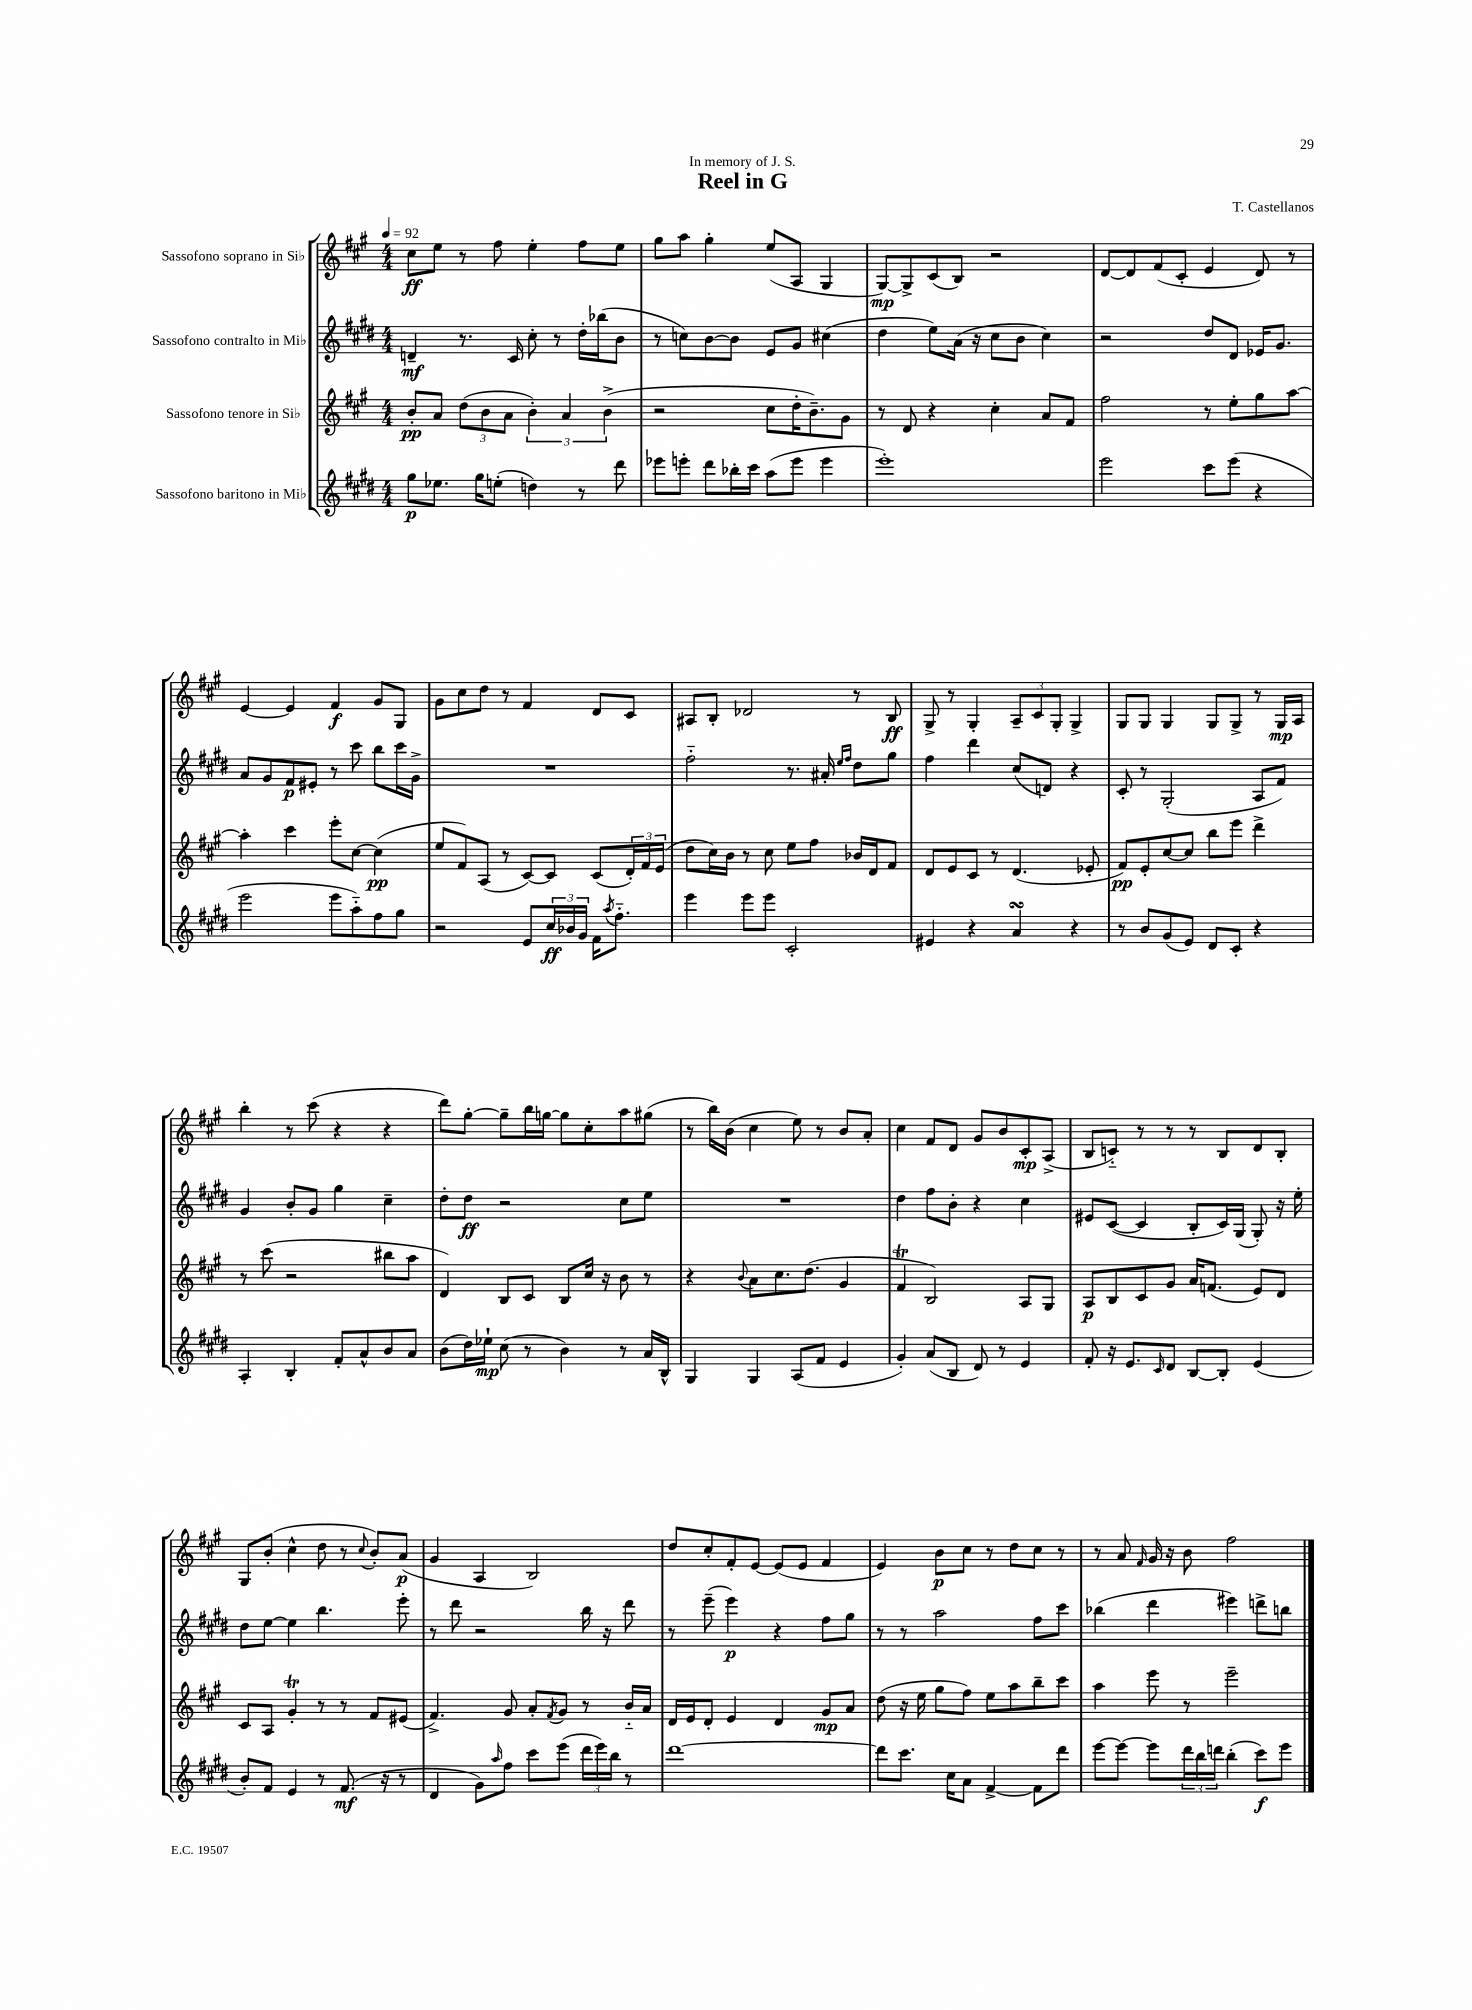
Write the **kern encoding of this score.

**kern	**kern	**kern	**kern
*staff4	*staff3	*staff2	*staff1
*clefG2	*clefG2	*clefG2	*clefG2
*k[f#c#g#d#]	*k[f#c#g#]	*k[f#c#g#d#]	*k[f#c#g#]
*M4/4	*M4/4	*M4/4	*M4/4
*MM92	*MM92	*MM92	*MM92
8gg#	8b'	4d~	8cc#
8.ee-	8a	.	8ee
.	(12dd	8.r	8r
16gg#	.	.	.
.	12b	.	.
(8ee'	.	.	8ff#
.	12a	.	.
.	.	16c#	.
4dd)	6b')	8cc#'	4ee'
.	.	8r	.
.	6a	.	.
8r	.	16dd#'	8ff#
.	.	(16bb-	.
.	(6b^	.	.
8ddd#	.	8b	8ee
=	=	=	=
8eee-	2r	8r	8gg#
8eee'	.	8cc)	8aa
8ddd#	.	[8b	4gg#'
16bb-'	.	8b]	.
16ccc#	.	.	.
(8aa	8cc#	8e	(8ee
8eee	16dd'	8g#	8A
.	8.b~)	.	.
4eee	.	(4cc#	4G#
.	8g#	.	.
=	=	=	=
1eee')	8r	4dd#	[8G#)
.	8d	.	8G#^]
.	4r	8ee)	(8c#
.	.	(16a	8B)
.	.	16r	.
.	4cc#'	8cc#	2r
.	.	8b	.
.	8a	4cc#)	.
.	8f#	.	.
=	=	=	=
2eee	2ff#	2r	[8d
.	.	.	8d]
.	.	.	(8f#
.	.	.	8c#'
8ccc#	8r	8dd#	4e
(8eee	8ee'	8d#	.
4r	8gg#	16e-	8d)
.	.	8.g#	.
.	[8aa	.	8r
=	=	=	=
2eee	4aa']	8a	[4e
.	.	8g#	.
.	4ccc#	8f#	4e]
.	.	8e#'	.
8eee	8eee'	8r	4f#
8aa'~)	[8cc#	8ccc#	.
8ff#	(4cc#]	8bb	8g#
8gg#	.	16ccc#	8G#
.	.	16g#^	.
=	=	=	=
2r	8ee	1r	8g#
.	8f#)	.	8cc#
.	(8A	.	8dd
.	8r	.	8r
8e	[8c#)	.	4f#
24cc#	8c#]	.	.
24b-	.	.	.
24g#	.	.	.
16f#	(8c#	.	8d
8qaa	.	.	.
8.ff#'~	.	.	.
.	24d')	.	8c#
.	24f#	.	.
.	(24e	.	.
=	=	=	=
4eee	8dd	2ff#'~	8A#
.	16cc#)	.	8B'
.	16b	.	.
8eee	8r	.	2d-
8eee	8cc#	.	.
2c#'	8ee	8.r	.
.	8ff#	.	.
.	.	16a#'	.
.	.	16qqee	.
.	.	16qqff#	.
.	16b-	8dd#	8r
.	16d	.	.
.	8f#	8gg#	8B
=	=	=	=
4e#	8d	4ff#	8G#^
.	8e	.	8r
4r	8c#	4ddd#	4G#'
.	8r	.	.
4a	(4.d	(8cc#	12A~
.	.	.	12c#
.	.	8d)	.
.	.	.	12G#'
4r	.	4r	4G#^
.	8e-'	.	.
=	=	=	=
8r	8f#)	8c#'	8G#
8b	8e'	8r	8G#
(8g#	[8cc#	(2G#'	4G#
8e)	8cc#]	.	.
8d#	8bb	.	8G#
8c#'	8eee	.	8G#^
4r	4ddd^	8A	8r
.	.	8f#)	16G#
.	.	.	16A
=	=	=	=
4A'	8r	4g#	4bb'
.	(8ccc#	.	.
4B'	2r	8b'	8r
.	.	8g#	(8ccc#
8f#'	.	4gg#	4r
8a^^	.	.	.
8b	8bb#	4cc#~	4r
8a	8aa	.	.
=	=	=	=
(8b	4d)	8dd#'	8ddd)
16dd#)	.	8dd#	[8gg#'
16ee-`	.	.	.
(8cc#	8B	2r	8gg#~]
8r	8c#	.	16bb
.	.	.	[16gg
4b)	8B	.	8gg]
.	16cc#	.	8cc#'
.	16r	.	.
8r	8b	8cc#	8aa
16a	8r	8ee	(8gg#
16B^^	.	.	.
=	=	=	=
4G#	4r	1r	8r
.	.	.	16bb)
.	.	.	(16b
.	8qqb	.	.
4G#	8a	.	4cc#
.	8.cc#	.	.
(8A	.	.	8ee)
.	(8.dd	.	.
8f#	.	.	8r
4e	4g#	.	8b
.	.	.	8a'
=	=	=	=
4g#')	4f#	4dd#	4cc#
(8a	2B)	8ff#	8f#
8B	.	8b'	8d
8d#)	.	4r	8g#
8r	.	.	8b
4e	8A	4cc#	8c#'
.	8G#	.	(8A^
=	=	=	=
8f#'	8A	8e#	8B
16r	8B	([8c#	8c'~)
8.e	.	.	.
.	8c#	4c#]	8r
16qqc#	.	.	.
8d#	8g#	.	8r
[8B	16a	8B'	8r
.	(8.f	.	.
8B']	.	16c#)	8B
.	.	(16G#	.
(4e	8e)	8G#')	8d
.	8d	16r	8B'
.	.	16ee'	.
=	=	=	=
8b')	8c#	8dd#	8G#
8f#	8A	[8ee	(8b'
4e	4g#'	4ee]	4cc#^^
8r	8r	4.bb	8dd
(8.f#	8r	.	8r
.	.	.	8qqcc#
.	8f#	.	8b')
16r	.	.	.
8r	(8e#	8eee'	(8a
=	=	=	=
4d#	4.f#^)	8r	4g#
.	.	8ddd#	.
8g#)	.	2r	4A
16qqaa	.	.	.
8ff#	8g#	.	.
8ccc#	8a'	.	2B)
.	8qf#	.	.
(8eee	8g#	.	.
24ddd#	8r	16bb	.
24eee)	.	.	.
.	.	16r	.
24bb	.	.	.
8r	16b'~	8ddd#	.
.	16a	.	.
=	=	=	=
[1ddd#	16d	8r	8dd
.	16e	.	.
.	8d'	(8eee~	8cc#'
.	4e	4eee)	8f#'
.	.	.	[8e
.	4d	4r	(8e]
.	.	.	8e
.	8g#	8ff#	4f#
.	8a	8gg#	.
=	=	=	=
8ddd#]	(8dd	8r	4e)
8.ccc#	16r	8r	.
.	16ee	.	.
.	8gg#	2aa	8b
16cc#	.	.	.
8a	8ff#)	.	8cc#
[4f#^	8ee	.	8r
.	8aa	.	8dd
8f#]	8bb~	8ff#	8cc#
8ddd#	8ccc#	8ccc#	8r
=	=	=	=
[8eee	4aa	(4bb-	8r
8eee_	.	.	8a
.	.	.	16qqf#
8eee]	8eee	4ddd#	16g#
.	.	.	16r
24ddd#	8r	.	8b
24bb	.	.	.
24ddd	.	.	.
(4bb'	2eee~	4eee#)	2ff#
8ccc#)	.	8ddd^	.
8eee	.	8bb	.
==	==	==	==
*-	*-	*-	*-
